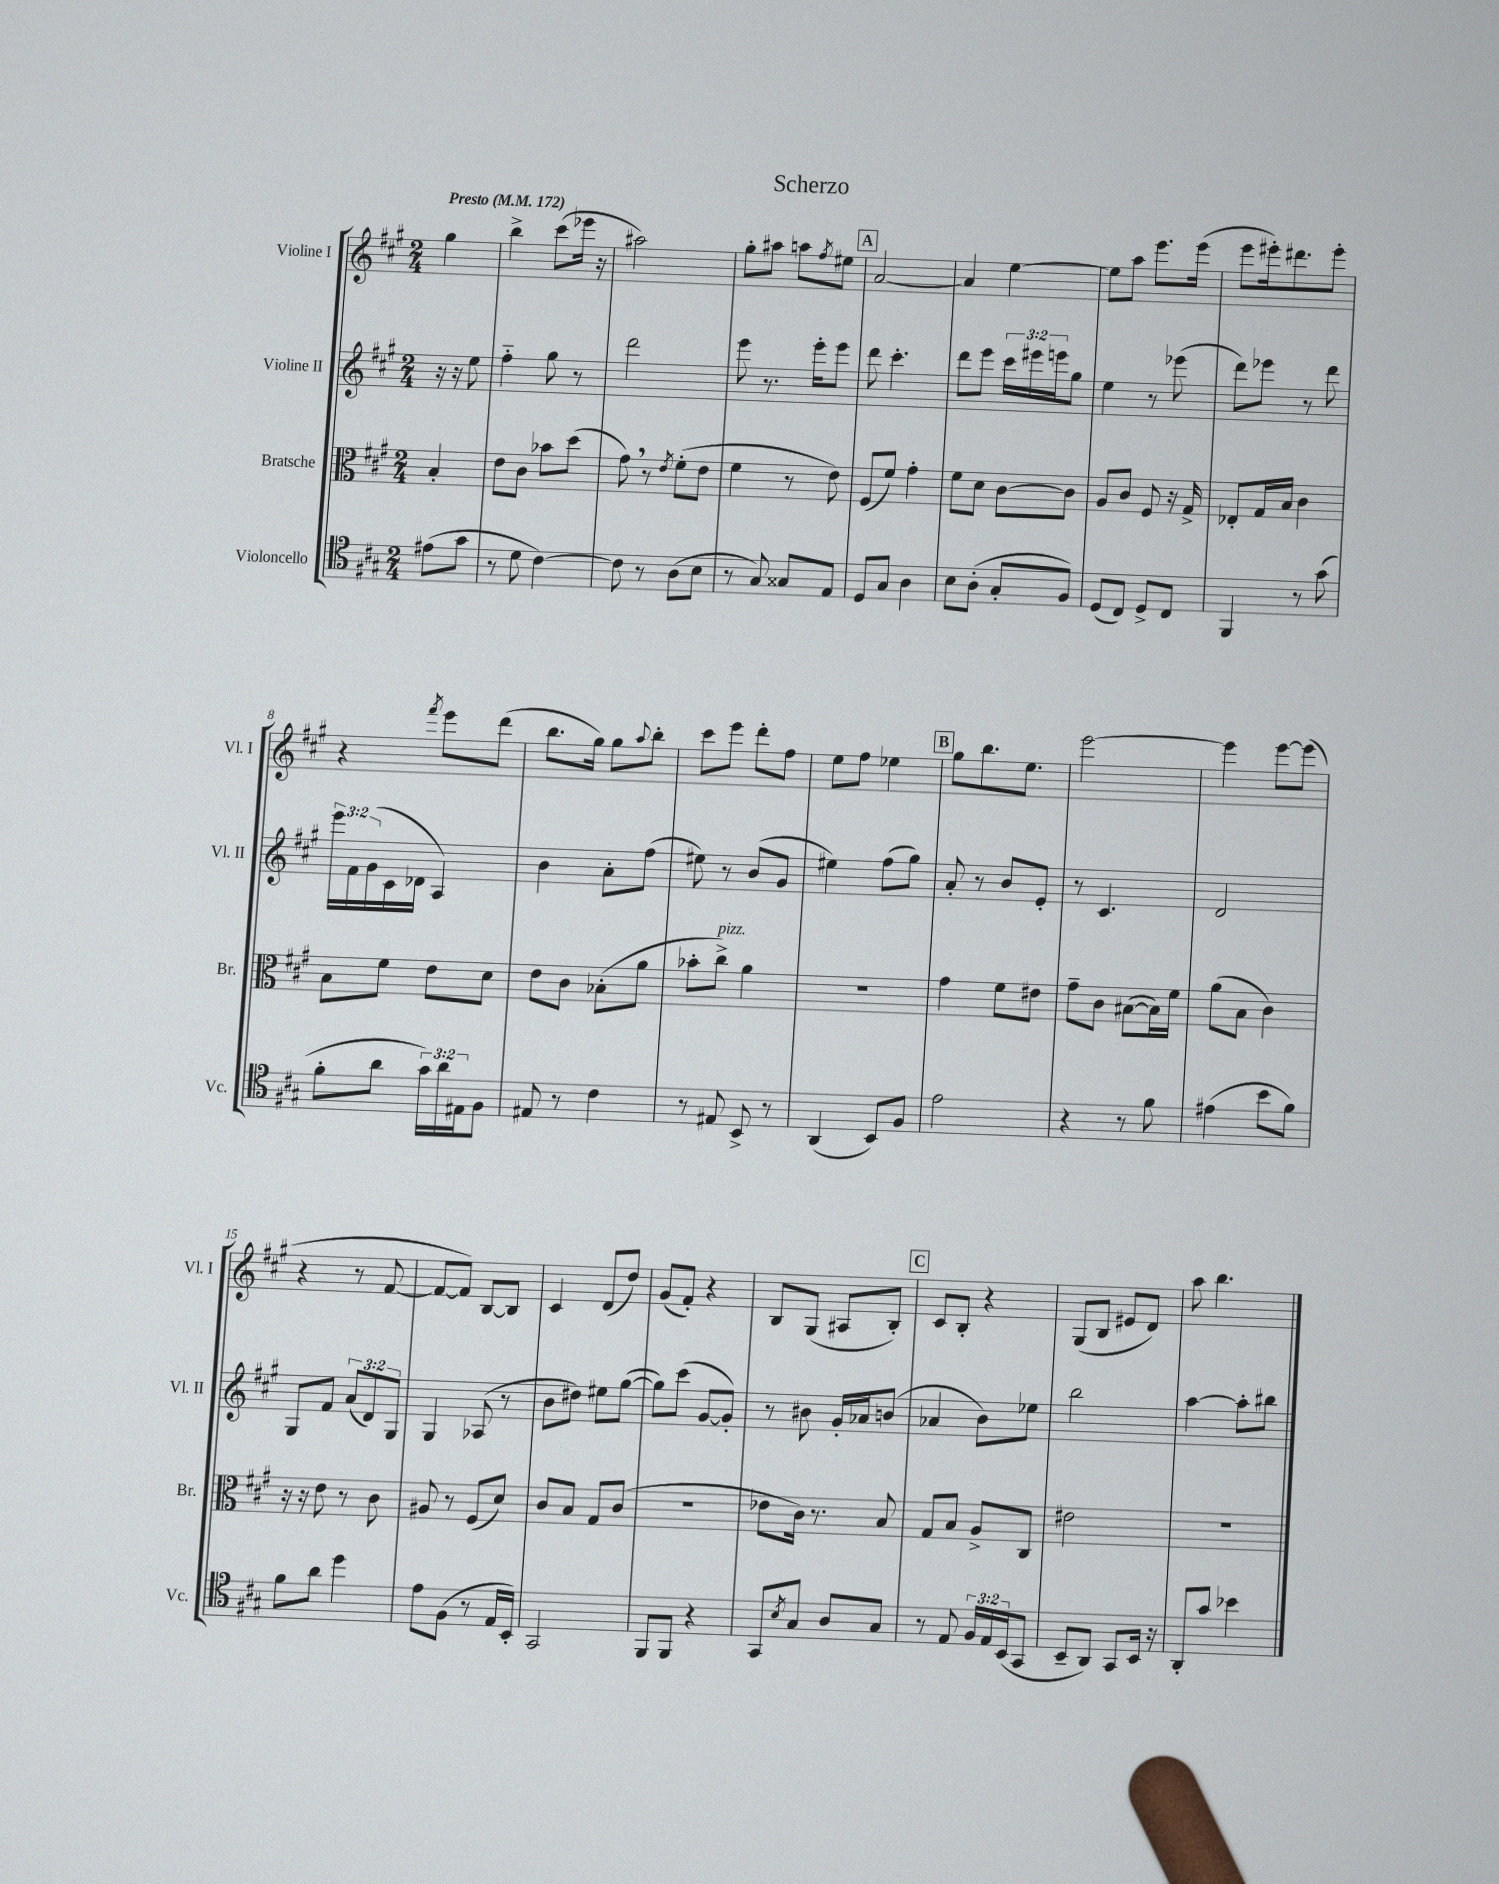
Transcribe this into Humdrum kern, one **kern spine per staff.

**kern	**kern	**kern	**kern
*part4	*part3	*part2	*part1
*staff4	*staff3	*staff2	*staff1
*I"Violoncello	*I"Bratsche	*I"Violine II	*I"Violine I
*I'Vc.	*I'Br.	*I'Vl. II	*I'Vl. I
*clefC4	*clefC3	*clefG2	*clefG2
*k[f#c#g#]	*k[f#c#g#]	*k[f#c#g#]	*k[f#c#g#]
*M2/4	*M2/4	*M2/4	*M2/4
*MM172	*MM172	*MM172	*MM172
=	=	=	=
!	!	!	!LO:TX:a:B:t=Presto
(8e#X\L	4B'/	16r	4gg#\
.	.	16r	.
8g#\J	.	8ee\	.
=1	=1	=1	=1
8r	8e\L	4ff#\	4bb^\
8d\	8c#\J	.	.
[4c#\)	8b-X\L	8gg#\	(8ccc#\L
.	(8dd\J	8r	16eee-X\Jk
.	.	.	16r
=2	=2	=2	=2
8c#\]	8g#,\)	2ddd\	2aa#X\)
8r	8r	.	.
.	8qe/	.	.
(8A\L	(8f#'\L	.	.
8B\J	8e\J	.	.
=3	=3	=3	=3
8r	4f#\	8eee\	8gg#'\L
8G#/)	.	8.r	8aa#X\J
8G##X/L	8r	.	8aan\L
.	.	16eee'\KL	.
.	.	.	8qff#/
8E/J	8e\)	8eee\J	8ee#X\J
!!LO:REH:place=s1:t=A
=4	=4	=4	=4
8D/L	(8F#/L	8ddd\	[2a/
8G#/J	8f#/J)	4.ccc#'\	.
4A\	4g#'\	.	.
=5	=5	=5	=5
8B\L	8f#\L	8ddd\L	4a/]
(8A'\J	8d\J	8eee\J	.
8G#'/L	[8c#\L	24ccc#\LL	[4ee\
.	.	24eee#X\	.
.	.	24eeen\J	.
8F#/J)	8c#\J]	8gg#\J	.
=6	=6	=6	=6
(8D/L	8A/L	4ee\	8ee\L]
8C#/J)	8c#/J	.	8aa\J
8D^/L	8F#/	8r	8.eee\L
8C#/J	16r	(8eee-X\	.
.	16G#^/	.	(16eee\Jk
=7	=7	=7	=7
4FF#/	8E-X'/L	8ddd\L)	8eee\L
.	16G#/L	8eee-X\J	16eee#X'\k)
.	16B/JJ	.	8.ddd#X\
8r	4c#\	8r	.
(8g#\	.	8ddd\	8eee#'\J
!!LO:LB:g=z
=8	=8	=8	=8
8f#'\L	8B\L	24eee\LL	4r
.	.	24f#\	.
.	.	(24g#\	.
8a\J	8f#\J	16c#\	.
.	.	16d-X\JJ	.
.	.	.	8qfff#/
24g#\LL)	8e\L	4A/)	8eee\L
24a\	.	.	.
24E#X\J	.	.	.
8F#\J	8d\J	.	(8ddd\J
=9	=9	=9	=9
8E#X/	8e\L	4b\	8.bb\L
8r	8c#\J	.	.
.	.	.	16gg#\Jk)
4c#\	(8B-X'\L	8a'\L	8gg#\L
.	.	.	8qqaa/
.	8a\J	(8ff#\J	8bb'\J
=10	=10	=10	=10
8r	8b-X'\L	8ee#X\)	8ccc#\L
!	!LO:TX:a:i:t=pizz.	!	!
8E#X/	8cc#^\J)	8r	8eee\J
8BB^/	4a\	(8b/L	8ddd'\L
8r	.	8g#/J	8ff#\J
=11	=11	=11	=11
(4AA/	2r	4ee#X\)	8ee\L
.	.	.	8ff#\J
8BB/L)	.	(8ff#\L	4ee-X\
8F#/J	.	8gg#\J)	.
!!LO:REH:place=s1:t=B
=12	=12	=12	=12
2e\	4g#\	8a'/	8gg#\L
.	.	8r	8.bb\
.	8f#\L	8b/L	.
.	.	.	8.ee\J
.	8e#X\J	8e'/J	.
=13	=13	=13	=13
4r	8g#~\L	8r	[2eee\
.	8c#\J	4.c#/	.
8r	([8B#X\L	.	.
8f#\	16B#\L])	.	.
.	16f#\JJ	.	.
=14	=14	=14	=14
(4e#X\	(8a\L	2d/	4eee\]
.	8B\J	.	.
8b\L	4c#\)	.	[8eee\L
8f#\J)	.	.	(8eee\J]
!!LO:LB:g=z
=15	=15	=15	=15
8f#\L	16r	8G#/L	4r
.	16r	.	.
8a\J	8e\	8f#/J	.
4dd\	8r	(12a/L	8r
.	.	12d/)	.
.	8c#\	.	[8f#/
.	.	12G#/J	.
=16	=16	=16	=16
8e\L	8A#X/	4G#/	8f#/L_
(8F#\J	8r	.	8f#/J])
8r	(8F#/L	(8A-X/	[8B/L
16E/LL	8d/J)	8r	8B/J]
16BB'/JJ)	.	.	.
=17	=17	=17	=17
2GG#/	8c#/L	8b\L	4c#/
.	8B/J	8dd#X\J)	.
.	8G#/L	8ee#X\L	(8d/L
.	(8c#/J	([8gg#\J	8dd/J)
=18	=18	=18	=18
8FF#/L	2r	8gg#\L])	(8g#/L
8FF#/J	.	(8ccc#\J	8f#'/J)
4r	.	[8g#/L	4r
.	.	8g#'/J])	.
=19	=19	=19	=19
8GG#/L	8e-X\L	8r	8B/L
8qB/	.	.	.
8G#/J	16c#\Jk)	8b#X\	(8G#/J
.	8.r	.	.
8A/L	.	16g#'/LL	8A#X/L
.	.	16a-X/J	.
8G#/J	8B/	(8bn/J	8B'/J)
!!LO:REH:place=s1:t=C
=20	=20	=20	=20
8r	8G#/L	4a-X/	8c#/L
8E/	8B/J	.	8B'/J
24F#/LL	8A^/L	8b\L)	4r
24E/	.	.	.
(24BB/J	.	.	.
8GG#/J	8C#/J	8ee-X\J	.
=21	=21	=21	=21
8BB~/L	2e#X\	2bb\	(8G#/L
8AA/J)	.	.	8B/J
8GG#/L	.	.	8e#X/L
16BB/Jk	.	.	8d/J)
16r	.	.	.
=22	=22	=22	=22
8AA'/L	2r	[4aa\	8aa\
8g#/J	.	.	4.bb\
4b-X\	.	8aa'\L]	.
.	.	8bb#X\J	.
==	==	==	==
*-	*-	*-	*-
